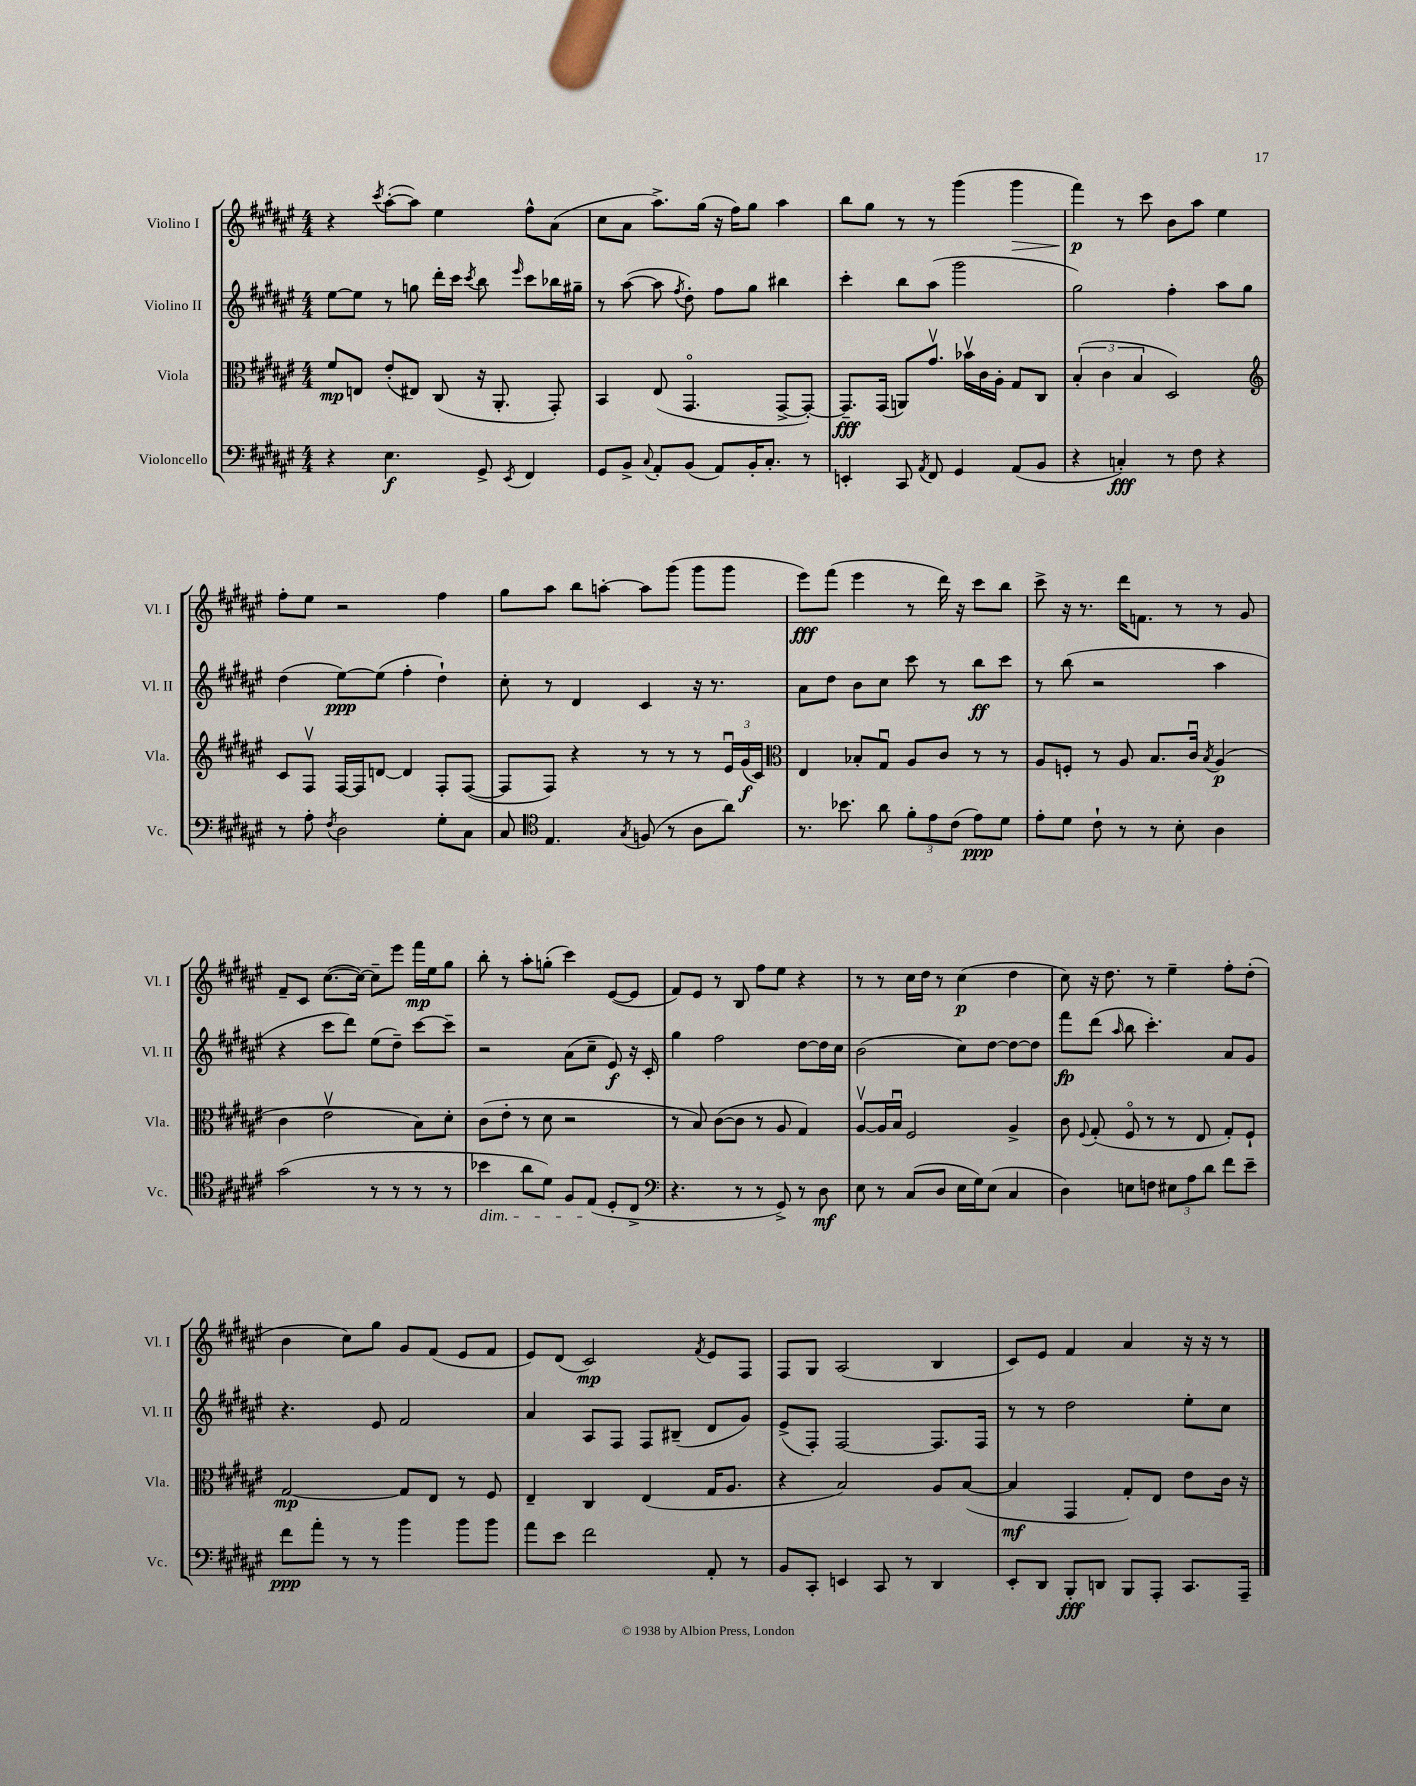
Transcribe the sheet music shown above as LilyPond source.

<<
\new StaffGroup <<
\new Staff = "s0" \with { instrumentName = "Violino I" shortInstrumentName = "Vl. I" } {
    \clef treble \key fis \major \numericTimeSignature \time 4/4
    \autoBeamOff r4 \acciaccatura { cis'''8 } ais''8[~-.( ais''8]) eis''4 fis''8[-^ ais'8]( |
    cis''8[ ais'8] ais''8.[->) gis''16]( r16 fis''16[) gis''8] ais''4 |
    b''8[ gis''8] r8 r8 gis'''4( gis'''4\> |
    fis'''4\p\!) r8 cis'''8 b'8[ ais''8] eis''4 |
    fis''8[-. eis''8] r2 fis''4 |
    gis''8[ ais''8] b''8[ a''8]~-. a''8[ gis'''8]( gis'''8[ gis'''8] |
    eis'''8[\fff) fis'''8]( eis'''4 r8 dis'''16) r16 cis'''8[ b''8] |
    cis'''8-> r16 r8. dis'''16[ f'8.] r8 r8 gis'8 |
    fis'8[-- cis'8] cis''8.[~( cis''16]~) cis''8[-- eis'''8] fis'''16[\mp eis''16 gis''8] |
    b''8-. r8 ais''8[-. g''8]-.( cis'''4) eis'8[~( eis'8] |
    fis'8[) eis'8] r8 b8 fis''8[ eis''8] r4 |
    r8 r8 cis''16[ dis''16] r8 cis''4\p( dis''4 |
    cis''8) r16 dis''8. r8 eis''4-- fis''8[-. dis''8]-.( |
    b'4 cis''8[) gis''8] gis'8[ fis'8]( eis'8[ fis'8] |
    eis'8[) dis'8]( cis'2\mp) \acciaccatura { fis'8 } eis'8[ fis8] |
    fis8[ gis8] ais2( b4 |
    cis'8[) eis'8] fis'4 ais'4 r16 r16 r8 \bar "|." |
}
\new Staff = "s1" \with { instrumentName = "Violino II" shortInstrumentName = "Vl. II" } {
    \clef treble \key fis \major \numericTimeSignature \time 4/4
    \autoBeamOff eis''8[~ eis''8] r8 g''8 dis'''16[-. cis'''16] \acciaccatura { cis'''8 } b''8 \grace { eis'''16 } cis'''8[ bes''16 gis''16]-- |
    r8 ais''8~( ais''8 \acciaccatura { fis''8 } dis''8-.) fis''8[ gis''8] bis''4 |
    cis'''4-. b''8[ ais''8]( gis'''2 |
    gis''2) fis''4-. ais''8[ gis''8] |
    dis''4( eis''8[~\ppp) eis''8]( fis''4-. dis''4-!) |
    cis''8-. r8 dis'4 cis'4 r16 r8. |
    ais'8[ dis''8] b'8[ cis''8] cis'''8 r8 b''8[\ff cis'''8] |
    r8 b''8( r2 ais''4 |
    r4 cis'''8[ dis'''8]) eis''8[( dis''8]--) cis'''8[~ cis'''8]-- |
    r2 ais'8[( cis''8]-- eis'8\f) r16 cis'16-. |
    gis''4 fis''2 dis''8[~ dis''16 cis''16] |
    b'2( cis''8[) dis''8]~ dis''8[~ dis''8] |
    fis'''8[\fp dis'''8]( \grace { ais''16 } b''8 cis'''4.-.) ais'8[ gis'8] |
    r4. eis'8 fis'2 |
    ais'4 ais8[ fis8] fis8[ bis8]--( dis'8[ gis'8]) |
    eis'8[->( fis8]-.) fis2~ fis8.[ fis16] |
    r8 r8 dis''2 eis''8[-. cis''8] \bar "|." |
}
\new Staff = "s2" \with { instrumentName = "Viola" shortInstrumentName = "Vla." } {
    \clef alto \key fis \major \numericTimeSignature \time 4/4
    \autoBeamOff fis'8[\mp e8] eis'8[-.( eis8]) cis8( r16 ais,8.-. gis,8-.) |
    b,4 eis8( gis,4.\flageolet gis,8[~-> gis,8]~-.) |
    gis,8.[--\fff gis,16]( a,8[) gis'8.]\upbow bes'16[\upbow cis'16 ais16]-. gis8[ cis8] |
    \tuplet 3/2 { b4-.( cis'4 b4 } dis2) |
    \clef treble cis'8[ fis8]\upbow fis16[~ fis16 d'8]~ d'4 fis8[-. fis8]~( |
    fis8[ fis8]) r4 r8 r8 r8 \tuplet 3/2 { eis'16[\downbow gis'16\f( cis'16]) } |
    \clef alto eis4 bes8[-. gis8]\downbow ais8[ cis'8] r8 r8 |
    ais8[ f8]-. r8 ais8 b8.[ cis'16]\downbow \acciaccatura { b8 } ais4\p( |
    cis'4 eis'2\upbow b8[) dis'8]-. |
    cis'8[( eis'8]-. r8 dis'8 r2 |
    r8 b8) cis'8[~( cis'8] r8 ais8 gis4) |
    ais8[~\upbow ais16 b16]\downbow fis2 ais4-> |
    cis'8 \appoggiatura { fis8 } gis8-.( fis8\flageolet r8 r8 eis8 gis8[-.) fis8]-! |
    gis2~\mp gis8[ eis8] r8 fis8 |
    eis4-- cis4 eis4( gis16[ ais8.] |
    r4 b2) ais8[ b8]~( |
    b4\mf gis,4 gis8[-.) eis8] eis'8[ cis'16] r16 \bar "|." |
}
\new Staff = "s3" \with { instrumentName = "Violoncello" shortInstrumentName = "Vc." } {
    \clef bass \key fis \major \numericTimeSignature \time 4/4
    \autoBeamOff r4 eis4.\f gis,8-> \acciaccatura { eis,8 } fis,4 |
    gis,8[ b,8]-> \appoggiatura { cis8 } ais,8[-. b,8]( ais,8[) b,16-. cis8.]-. r8 |
    e,4-. cis,8 \acciaccatura { ais,8 } fis,8 gis,4 ais,8[( b,8] |
    r4 c4-.\fff) r8 fis8 r4 |
    r8 ais8-. \acciaccatura { fis8 } dis2 gis8[-. cis8] |
    cis8 \clef tenor eis4. \acciaccatura { gis8 } f8( r8 ais8[ ais'8]) |
    r8. bes'8. ais'8 \tuplet 3/2 { fis'8[-. eis'8 cis'8]( } eis'8[\ppp) dis'8] |
    eis'8[-. dis'8] cis'8-! r8 r8 b8-. ais4 |
    gis'2( r8 r8 r8 r8 |
    bes'4\dim ais'8[ dis'8]) fis8[ eis8]\!( dis8[-. cis8]-> |
    \clef bass r4. r8 r8 gis,8->) r8 dis8\mf |
    eis8 r8 cis8[( dis8] eis16[ gis16) eis8]( cis4 |
    dis4) e8[ f8] \tuplet 3/2 { eis8[ ais8 dis'8] } fis'8[ eis'8]-- |
    fis'8[\ppp ais'8]-. r8 r8 b'4 b'8[ b'8] |
    ais'8[ eis'8] fis'2 ais,8-. r8 |
    b,8[ cis,8]-. e,4 cis,8 r8 dis,4 |
    eis,8[-. dis,8] b,,8[-.\fff d,8] b,,8[ ais,,8]-. cis,8.[ ais,,16]-- \bar "|." |
}
>>
>>
\layout { \context { \Score \remove "Bar_number_engraver" } }
